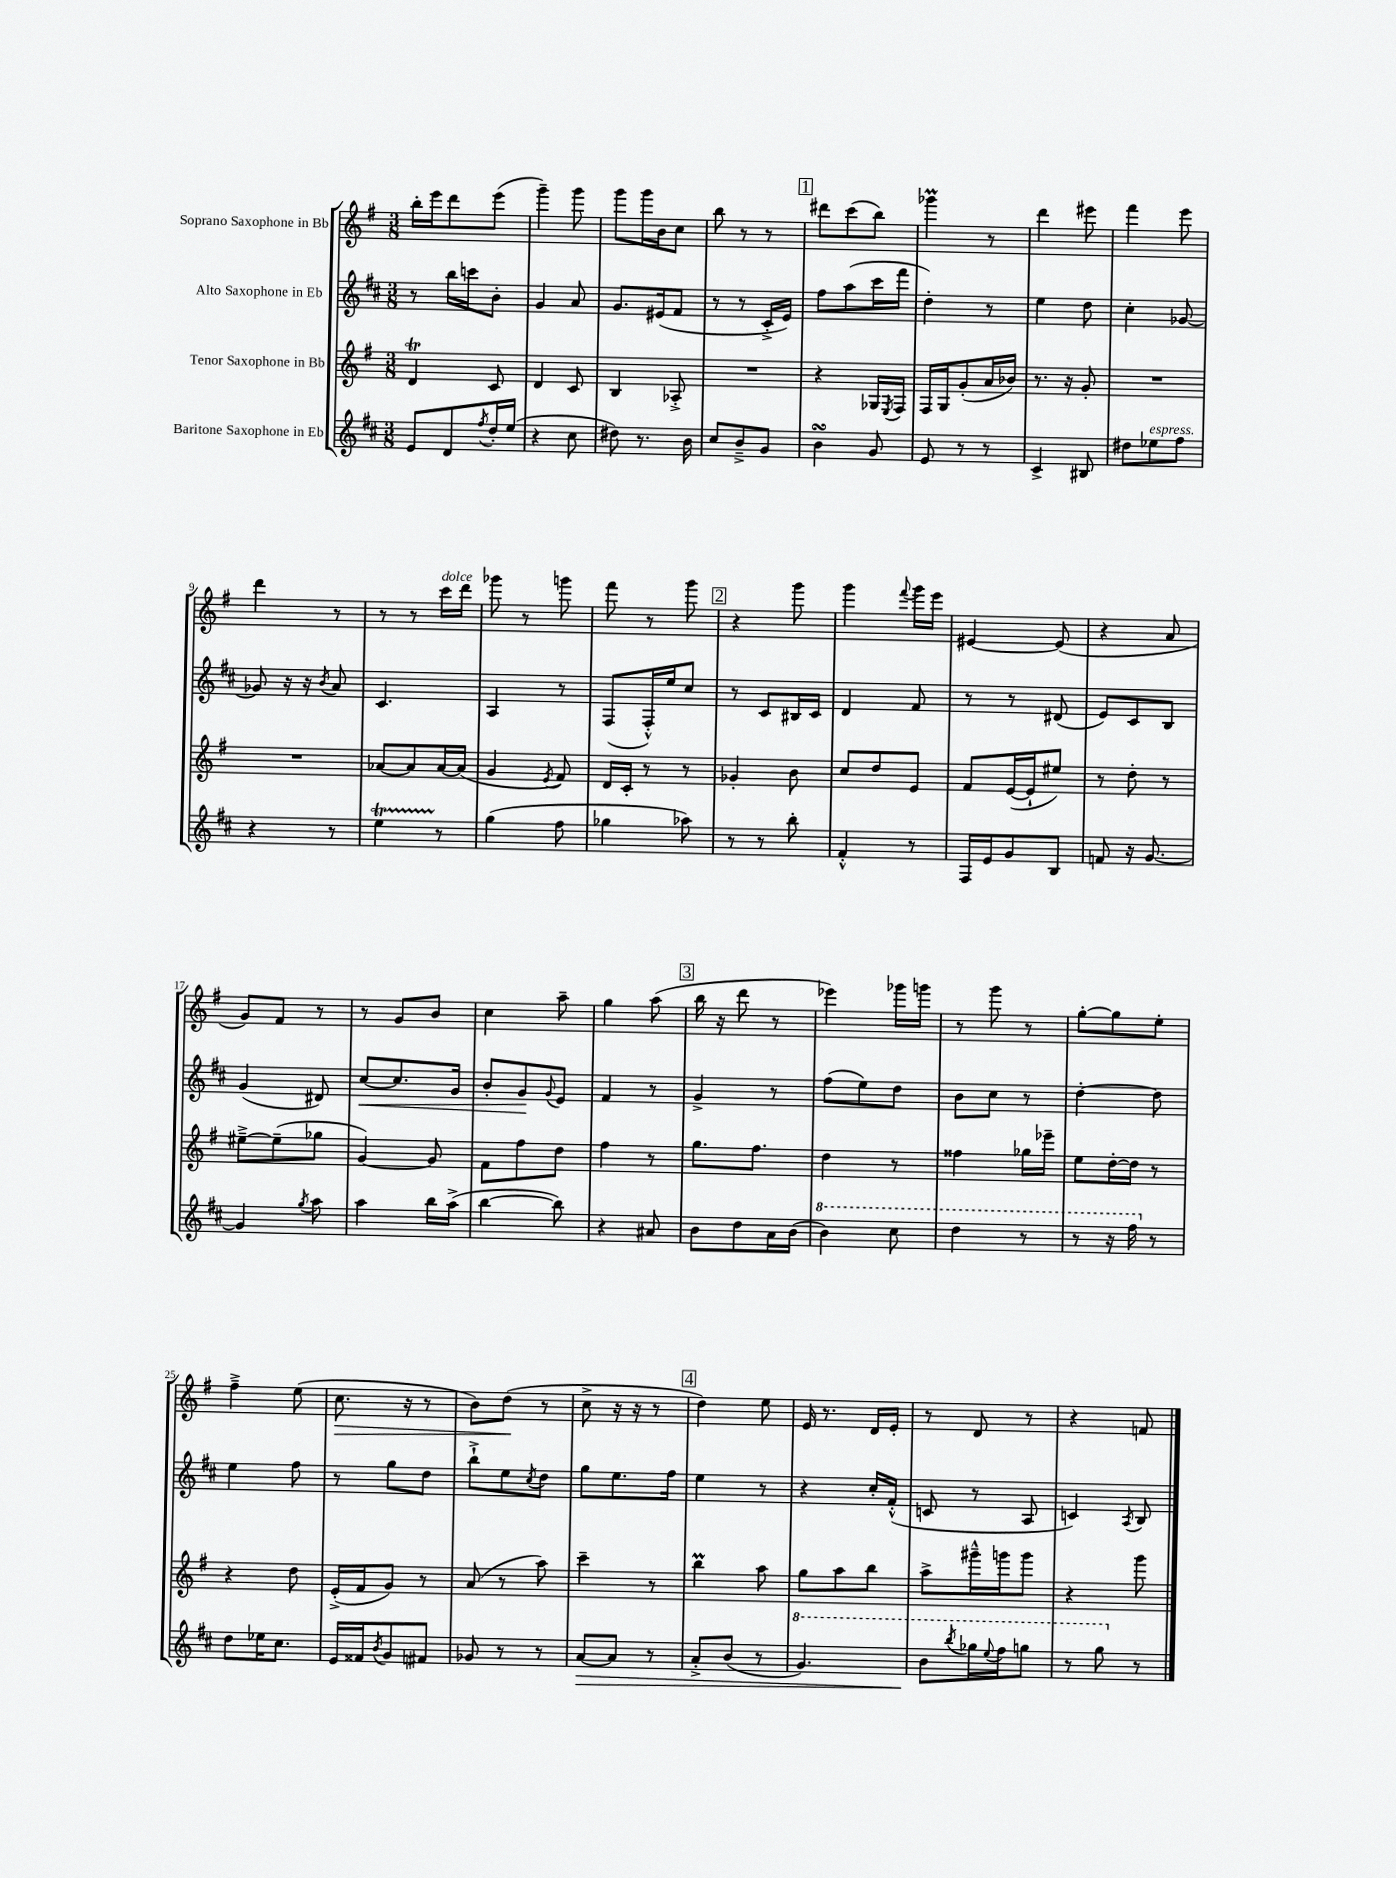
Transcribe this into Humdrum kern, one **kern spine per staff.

**kern	**kern	**kern	**kern
*staff4	*staff3	*staff2	*staff1
*clefG2	*clefG2	*clefG2	*clefG2
*k[f#c#]	*k[f#]	*k[f#c#]	*k[f#]
*M3/8	*M3/8	*M3/8	*M3/8
8e	4d	8r	16bb'
.	.	.	16eee
8d	.	16bb	8ddd
.	.	16ccc	.
8qff#	.	.	.
16dd'	8c	8b'	(8eee
(16ee	.	.	.
=	=	=	=
4r	4d	4g	4ggg~)
8cc#	8c	8a	8ggg
=	=	=	=
8dd#)	4B	8.g	8ggg
8.r	.	.	16ggg
.	.	(16e#	16b
.	8A-'^	8f#	8cc
16b	.	.	.
=	=	=	=
8cc#	4.r	8r	8bb
8b~^	.	8r	8r
8g	.	16c#'^	8r
.	.	16e)	.
=	=	=	=
4b	4r	8ff#	8ddd#
.	.	(8aa	(8ccc
8g	16G-	16ccc#	8bb)
.	8qE	.	.
.	16F#	16fff#	.
=	=	=	=
8e	16F#	4dd')	4ggg-
.	16G	.	.
8r	(8g'	.	.
8r	16a	8r	8r
.	16b-)	.	.
=	=	=	=
4c#^	8.r	4ee	4ddd
.	16r	.	.
8B#	8g'	8dd	8eee#
=	=	=	=
8dd#	4.r	4cc#'	4fff#
8ee-	.	.	.
8ff#	.	[8g-	8eee
=	=	=	=
4r	4.r	8g-]	4ddd
.	.	16r	.
.	.	16r	.
.	.	8qb	.
8r	.	8a	8r
=	=	=	=
4ee	[8a-	4.c#	8r
.	8a-]	.	8r
8r	[16a-	.	16ccc
.	(16a-]	.	16ddd
=	=	=	=
(4gg	4g	4A	8ggg-
.	.	.	8r
.	8qe	.	.
8ff#	8f#)	8r	8ggg
=	=	=	=
4gg-	16d	(8F#	8fff#
.	16c'	.	.
.	8r	16F#'^^)	8r
.	.	16ee	.
8aa-)	8r	8cc#	8ggg
=	=	=	=
8r	4g-'	8r	4r
8r	.	8c#	.
8bb'	8b	16B#	8ggg
.	.	16c#	.
=	=	=	=
4f#'^^	8cc	4d	4ggg
.	8dd	.	.
.	.	.	8qqfff#
8r	8e	8f#	16ggg
.	.	.	16eee
=	=	=	=
16F#	8f#	8r	[4e#
16e	.	.	.
8g	([16e	8r	.
.	16e`]	.	.
8B	8ee#)	(8d#	(8e#]
=	=	=	=
8f	8r	8e)	4r
16r	8dd'	8c#	.
[8.g	.	.	.
.	8r	8B	8a
=	=	=	=
4g]	[8ee#~^	(4g	8g)
.	(8ee#~]	.	8f#
8qgg	.	.	.
8aa	8gg-	8d#)	8r
=	=	=	=
4aa	[4g)	[8cc#	8r
.	.	8.cc#]	8g
16bb	8g]	.	8b
(16aa^	.	16g	.
=	=	=	=
[4bb	8f#	8b'	4cc
.	8ff#	8g	.
.	.	8qqg	.
8bb])	8dd	8e	8aa~
=	=	=	=
4r	4ff#	4f#	4gg
8a#	8r	8r	(8aa
=	=	=	=
8b	8.gg	4g^	16bb
.	.	.	16r
8dd	.	.	8ddd
.	8.ff#	.	.
16a	.	8r	8r
(16b	.	.	.
=	=	=	=
4bb)	4dd	(8ff#	4eee-)
.	.	8ee)	.
8ccc#	8r	8dd	16ggg-
.	.	.	16ggg
=	=	=	=
4ddd	4ff##	8b	8r
.	.	8cc#	8ggg
8r	16gg-	8r	8r
.	16eee-~	.	.
=	=	=	=
8r	8ee	[4dd'	[8gg'
16r	[16dd'	.	8gg]
16fff#	16dd]	.	.
8r	8r	8dd]	8ee'
=	=	=	=
8dd	4r	4ee	4ff#~^
16ee-	.	.	.
8.cc#	.	.	.
.	8dd	8ff#	(8ee
=	=	=	=
16e	(16e'^	8r	8.cc
16f##	16f#	.	.
8qb	.	.	.
8g	8g)	8gg	.
.	.	.	16r
8f#	8r	8dd	8r
=	=	=	=
8g-	(8a	8bb`^	8b)
8r	8r	8ee	(8dd
.	.	8qcc#	.
8r	8aa)	8dd	8r
=	=	=	=
[8a	4ccc~	8gg	8cc^
8a]	.	8.ee	16r
.	.	.	16r
8r	8r	.	8r
.	.	16ff#	.
=	=	=	=
8a'^	4bb	4ee	4dd)
(8b	.	.	.
8r	8aa	8r	8ee
=	=	=	=
4.gg)	8gg	4r	16e
.	.	.	8.r
.	8aa	.	.
.	8bb	16cc#'	16d
.	.	(16f#'^^	16e'
=	=	=	=
8bb	8aa^	8c	8r
8qbbb	.	.	.
16ggg-	16ggg#~^^	8r	8d
8qqeee	.	.	.
16fff#	16ggg	.	.
8ggg	8ggg	8A	8r
=	=	=	=
8r	4r	4c)	4r
8ggg	.	.	.
.	.	8qA	.
8r	8ggg	8B	8f
==	==	==	==
*-	*-	*-	*-
